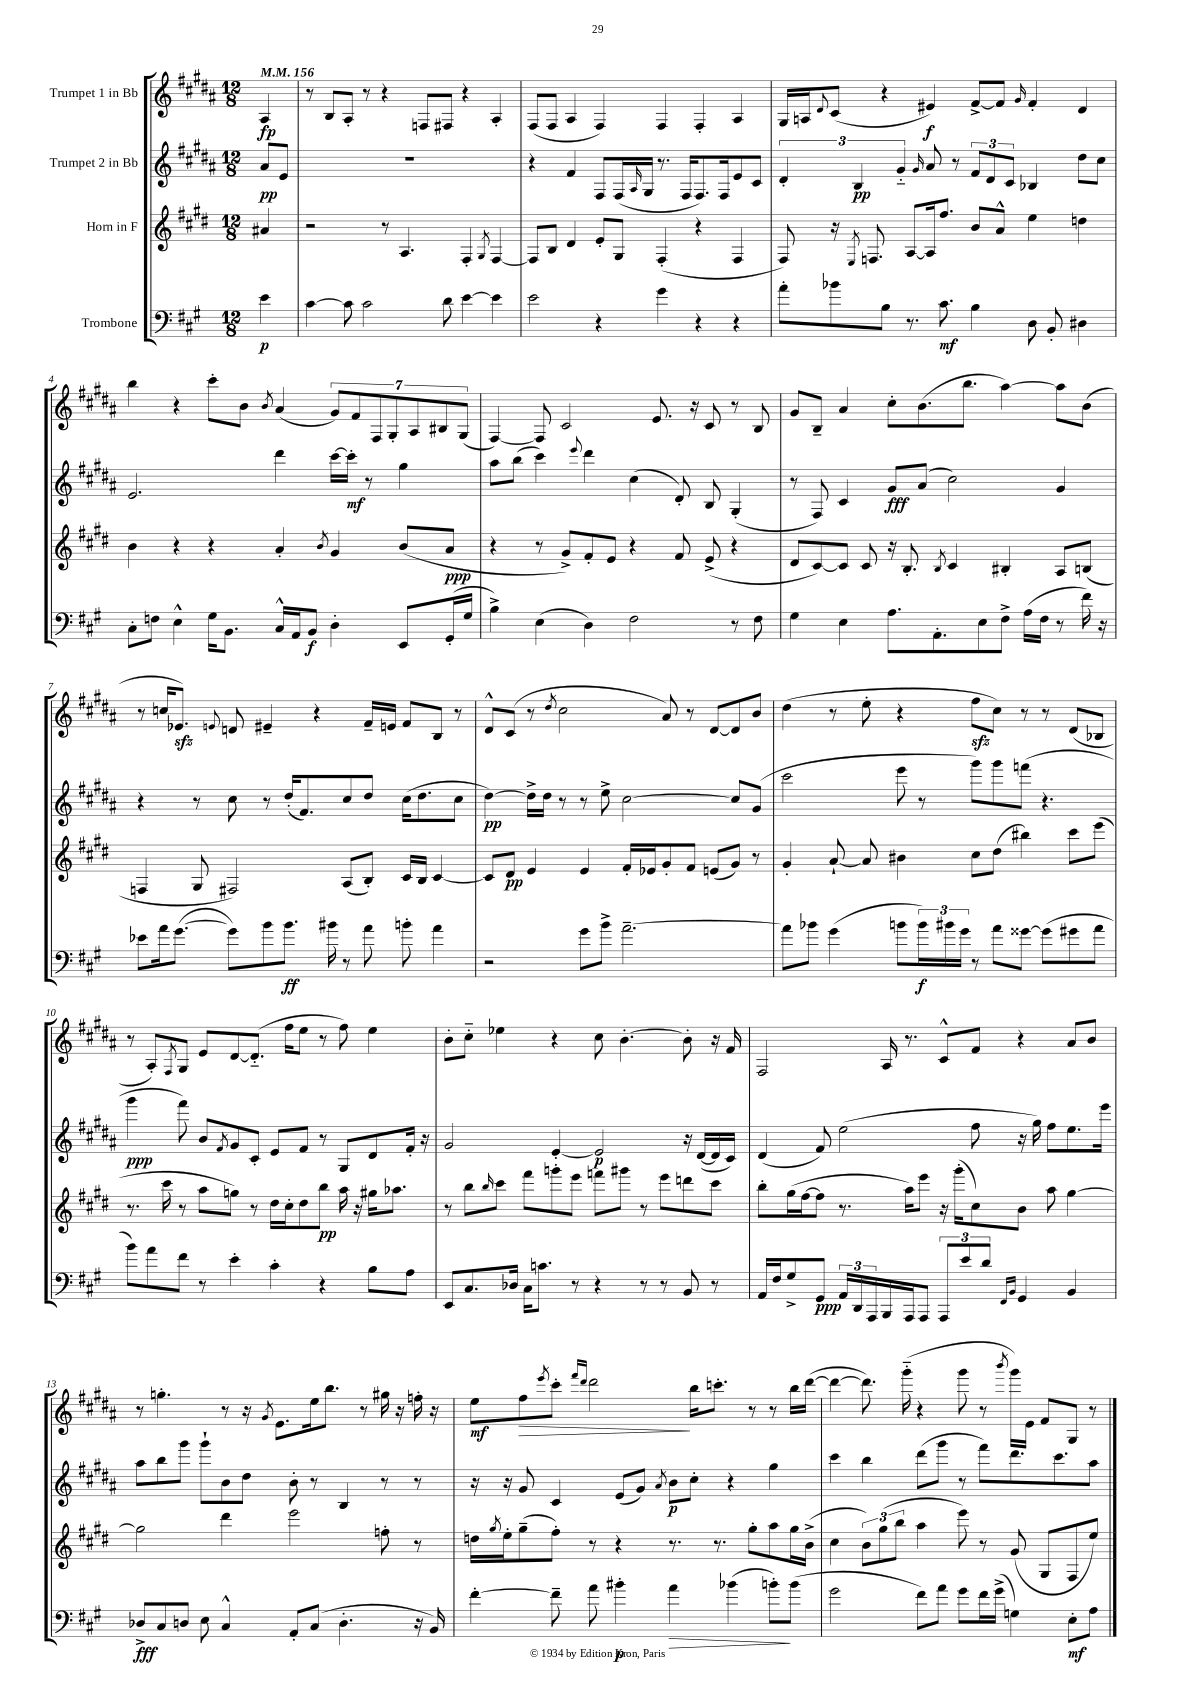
<<
\new StaffGroup <<
\new Staff = "s0" \with { instrumentName = "Trumpet 1 in Bb" } {
    \clef treble \key b \major \numericTimeSignature \time 12/8 \partial 4 \tempo 4 = 156
    ais4\fp |
    r8 b8 ais8-. r8 r4 f8 fis8 r4 ais4-. |
    fis8( fis8 ais4 fis4) fis4 fis4-. ais4 |
    gis16 a16 \appoggiatura { dis'8 } cis'8( r4 eis'4\f) fis'8~-> fis'8 \grace { gis'16 } fis'4-. dis'4 |
    b''4 r4 cis'''8-. b'8 \acciaccatura { b'8 } ais'4( \tuplet 7/4 { gis'8) fis'8 fis8 gis8-. ais8 bis8 gis8( } |
    fis4~) fis8 cis'2 e'8. r16 cis'8 r8 b8 |
    gis'8 b8-- ais'4 cis''8-. b'8.( b''8. ais''4~) ais''8 b'8( |
    r8 c''16 ees'8.\sfz) \appoggiatura { e'8 } d'8 eis'4-- r4 fis'16-- e'16 fis'8 b8 r8 |
    dis'8-^ cis'8( r8 \acciaccatura { dis''8 } cis''2 ais'8) r8 dis'8~ dis'8 b'8 |
    dis''4( r8 e''8-. r4 fis''8\sfz cis''8) r8 r8 dis'8( bes8 |
    r8 ais8-.) \acciaccatura { fis8 } gis8 e'8 dis'8~ dis'8.-_( fis''16 e''8 r8 fis''8) e''4 |
    b'8-. cis''8-_ ees''4 r4 cis''8 b'4.~-. b'8-. r16 fis'16 |
    fis2 ais16 r8. cis'8-^ fis'8 r4 ais'8 b'8 |
    r8 g''4.-. r8 r16 \acciaccatura { gis'8 } e'8. e''16 b''8. r8 gis''16 r16 f''16-. r16 |
    e''8\mf fis''8\> \acciaccatura { e'''8 } cis'''8-. \grace { fis'''16 dis'''16 } dis'''2\! b''16 c'''8.-. r8 r8 b''16 dis'''16~( |
    dis'''4~ dis'''8.) gis'''16-_( r4 gis'''8 r8 \acciaccatura { b'''8 } gis'''16) e'16 fis'8 gis8 r8 \bar "|." |
}
\new Staff = "s1" \with { instrumentName = "Trumpet 2 in Bb" } {
    \clef treble \key b \major \numericTimeSignature \time 12/8 \partial 4
    ais'8\pp e'8 |
    R1. |
    r4 fis'4 fis8 fis16( \grace { ais16 } gis16 r8. fis16 fis8.) fis16 e'8 cis'8 |
    \tuplet 3/2 { dis'4-. b4\pp gis'4-_ } \grace { gis'16 } ais'8 r8 \tuplet 3/2 { fis'8 dis'8 cis'8 } bes4 dis''8 cis''8 |
    e'2. dis'''4 cis'''16~ cis'''16-.\mf r8 gis''4 |
    ais''8 b''8( cis'''4) \appoggiatura { e'''8 } dis'''4 cis''4( dis'8-.) b8 gis4-.( |
    r8 fis8) cis'4 gis'8\fff ais'8( cis''2) gis'4 |
    r4 r8 cis''8 r8 dis''16-.( fis'8.) cis''8 dis''8 cis''16( dis''8. cis''8 |
    dis''4~\pp) dis''16-> dis''16 r8 r8 e''8-> cis''2~ cis''8 gis'8( |
    cis'''2 e'''8 r8 gis'''8) gis'''8 f'''8( r4. |
    gis'''4\ppp fis'''8) b'8 \acciaccatura { fis'8 } gis'8 cis'8-. e'8 fis'8 r8 gis8 dis'8 fis'16-. r16 |
    gis'2 e'4~-. e'2\p r16 dis'16~( dis'16 cis'16) |
    dis'4( fis'8) e''2( fis''8 r16 gis''16) fis''8 e''8. e'''16 |
    ais''8 b''8 gis'''8 gis'''8-! b'8 dis''8 b'8-. r8 b4 r8 r8 |
    r16 r16 gis'8 cis'4 e'8( gis'8) \acciaccatura { ais'8 } b'8\p cis''8-. r4 gis''4 |
    cis'''4 b''4 dis'''8( gis'''8 r8 fis'''8) dis'''8. cis'''8. ais''8 \bar "|." |
}
\new Staff = "s2" \with { instrumentName = "Horn in F" } {
    \clef treble \key e \major \numericTimeSignature \time 12/8 \partial 4
    ais'4 |
    r2 r8 a4. fis4-. \acciaccatura { gis8 } fis4~ |
    fis8 b8 dis'4 e'8-. gis8 fis4-.( r4 fis4 |
    fis8) r16 \acciaccatura { e8 } f8. a8~ a16 fis''8. b'8 a'8-^ e''4 d''4 |
    b'4 r4 r4 a'4-. \acciaccatura { b'8 } gis'4 b'8( a'8\ppp |
    r4 r8 gis'8->) fis'8-. e'8 r4 fis'8 e'8->( r4 |
    dis'8 cis'8~) cis'8 cis'8 r16 b8.-. \acciaccatura { b8 } cis'4 bis4-. a8 b8( |
    f4 gis8 fis2) a8( b8-.) cis'16 b16 cis'4~ |
    cis'8 dis'8\pp e'4 e'4 fis'16-. ees'16 gis'8-. fis'8 e'8( gis'8) r8 |
    gis'4-. a'8~-! a'8 bis'4 cis''8 dis''8( bis''4) cis'''8 e'''8( |
    r8. cis'''16 r8 a''8 g''8) r8 dis''16 cis''16-. dis''8 b''8\pp a''16 r16 gis''16 aes''8. |
    r8 b''8 \grace { b''16 } cis'''8 fis'''8 g'''8-. e'''8 f'''8 gis'''8 r8 e'''8 d'''8 cis'''8 |
    b''8-. gis''16( fis''16~ fis''8 r8. a''16) e'''8 r16 gis'''16-.( cis''8) b'8 a''8 gis''4~ |
    gis''2 dis'''4 e'''2 f''8-. r8 |
    d''16 \acciaccatura { gis''8 } e''16-. gis''8--( fis''8-.) r8 r4 r8. r8. gis''8-. a''8 gis''16 b'16->( |
    cis''4 \tuplet 3/2 { b'8) gis''8( b''8 } a''4 e'''8) r8 gis'8( gis8 fis8 e''8) \bar "|." |
}
\new Staff = "s3" \with { instrumentName = "Trombone" } {
    \clef bass \key a \major \numericTimeSignature \time 12/8 \partial 4
    e'4\p |
    cis'4~ cis'8 cis'2 d'8 e'4~ e'4 |
    e'2 r4 gis'4 r4 r4 |
    a'8-. bes'8 b8 r8. cis'8.\mf b4 d8 b,8-. dis4 |
    cis8-. f8 e4-^ gis16 b,8. cis16-^ a,16 b,8\f d4-. e,8 gis,16-.( gis16 |
    b4->) e4( d4) fis2 r8 fis8 |
    gis4 e4 a8. a,8.-. e8 fis8-> a16( fis16 r8 fis'16) r16 |
    ees'8 a'16 gis'8.~( gis'8) b'8 b'8.\ff bis'16 r8 a'8 b'8-. a'4 |
    r2 gis'8 b'8-> a'2.~-- |
    a'8 bes'8 gis'4( b'8 \tuplet 3/2 { b'16\f) bis'16 gis'16 } r8 a'8 gisis'8~ gisis'8( gis'8 a'8 |
    b'8) a'8 fis'8 r8 e'4-. cis'4-. r4 b8 a8 |
    e,8 cis8. des16 cis16 c'8. r8 r4 r8 r8 b,8 r8 |
    a,16 fis16 gis8-> gis,8\ppp \tuplet 3/2 { a,16 d,16 a,,16 } b,,16 a,,16 a,,8 \tuplet 3/2 { a,,8 e'8 d'8 } \grace { fis,16 b,16 } gis,4 b,4 |
    des8->\fff cis8 d8 e8 cis4-^ a,8-. cis8( d4.-. r16 b,16) |
    fis'4~-. fis'8-- a'8 bis'4-.\p a'4\> bes'4( b'8-.\!) b'8( |
    gis'2 fis'8) a'8 gis'8 fis'16 gis'16->( g4) e8-.\mf a8 \bar "|." |
}
>>
>>
